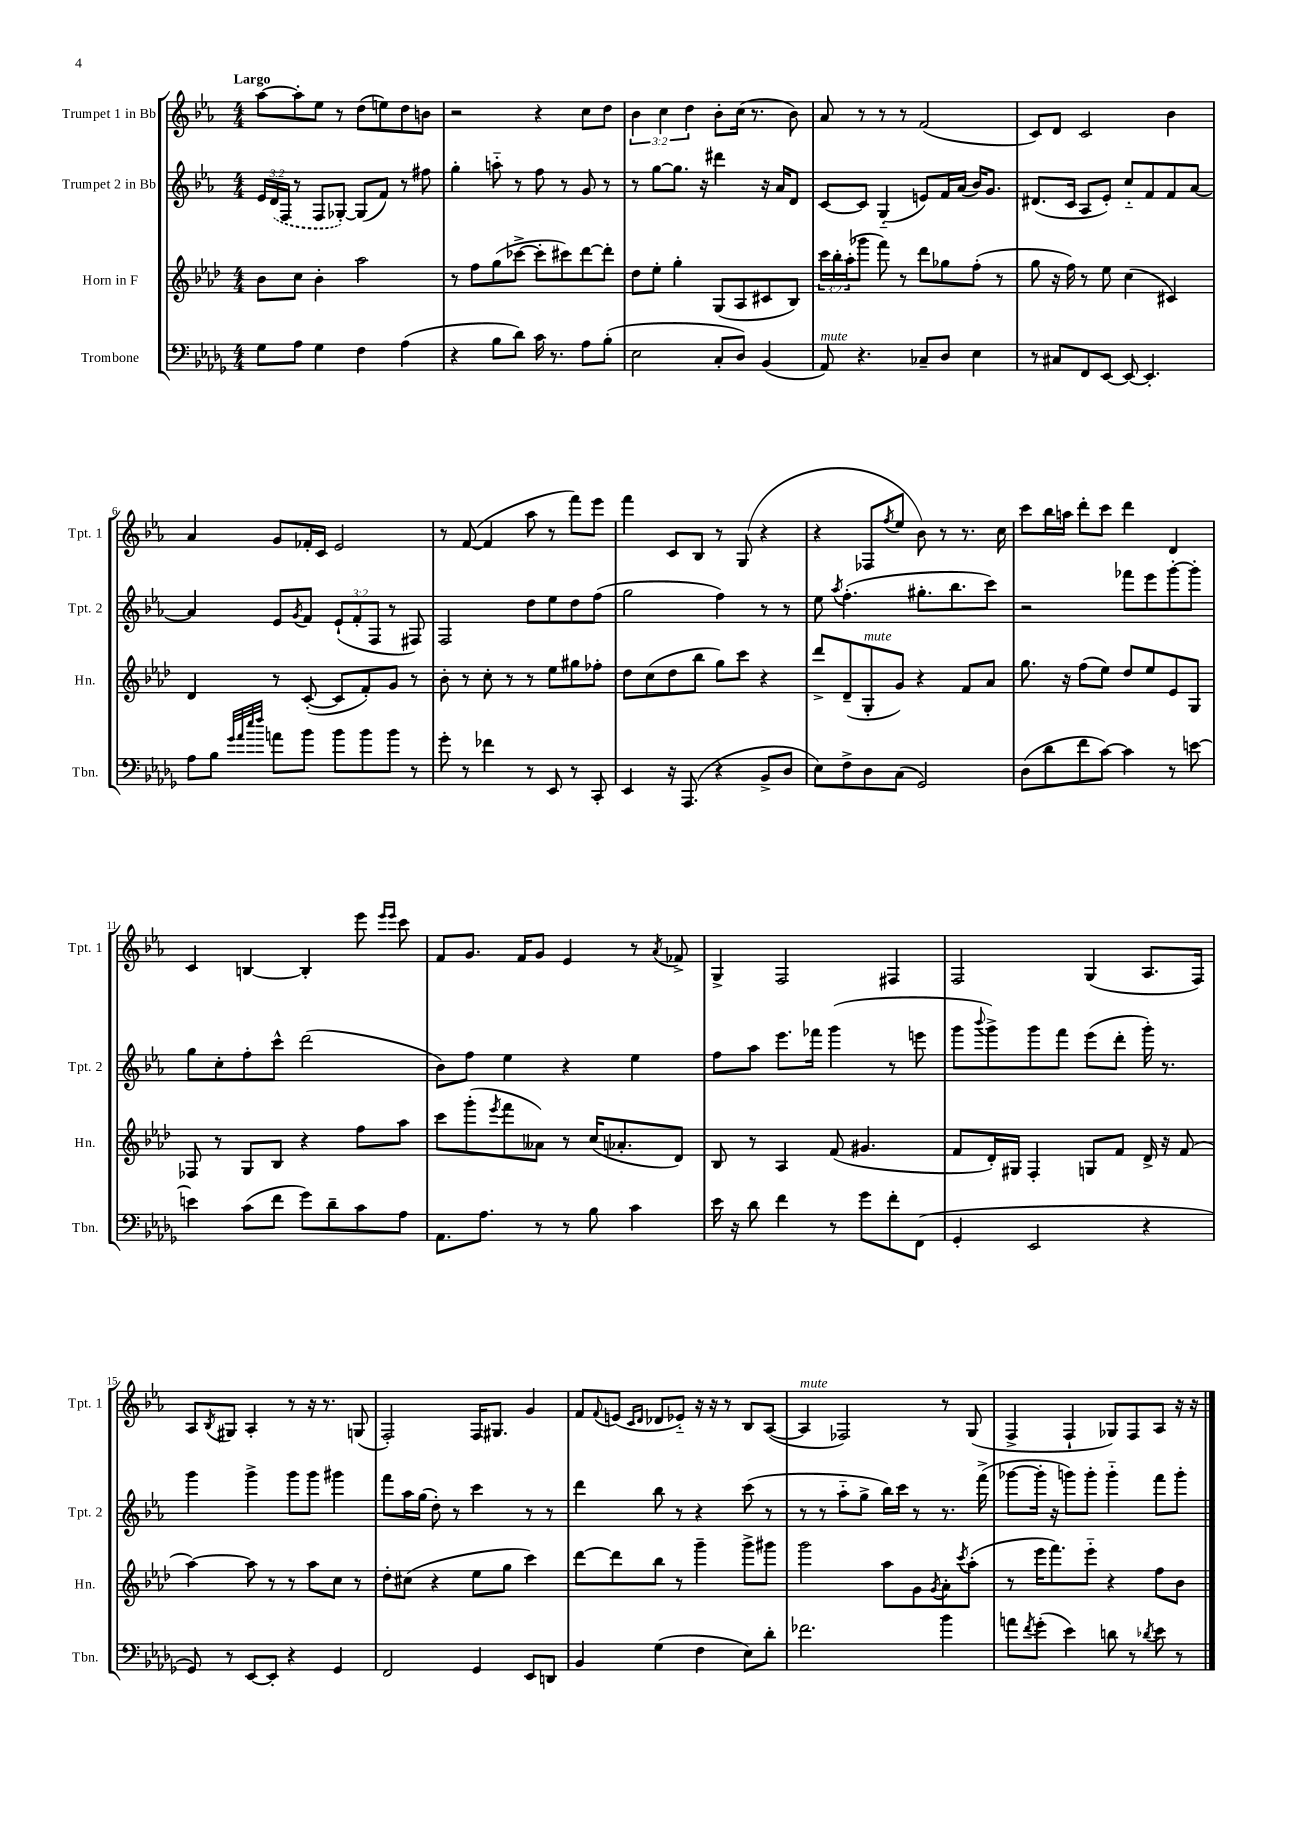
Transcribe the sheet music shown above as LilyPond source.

<<
\new StaffGroup <<
\new Staff = "s0" \with { instrumentName = "Trumpet 1 in Bb" shortInstrumentName = "Tpt. 1" } {
    \clef treble \key ees \major \numericTimeSignature \time 4/4 \override Staff.TupletNumber.text = #tuplet-number::calc-fraction-text \tempo "Largo"
    aes''8~ aes''8-. ees''8 r8 d''8( e''8) d''8 b'8 |
    r2 r4 c''8 d''8 |
    \tuplet 3/2 { bes'4 c''4 d''4 } bes'8-. c''16( r8. bes'8) |
    aes'8 r8 r8 r8 f'2( |
    c'8) d'8 c'2 bes'4 |
    aes'4 g'8 fes'16-. c'16 ees'2 |
    r8 f'8~( f'4 aes''8 r8 f'''8) ees'''8 |
    f'''4 c'8 bes8 r8 g8( r4 |
    r4 fes8 \acciaccatura { f''8 } ees''8 bes'8) r8 r8. c''16 |
    c'''8 bes''16 a''16 d'''8-. c'''8 d'''4 d'4 |
    c'4 b4~ b4-. ees'''8 \grace { ees'''16 ees'''16 } c'''8 |
    f'8 g'8. f'16 g'8 ees'4 r8 \acciaccatura { aes'8 } fes'8-> |
    g4-> f2 fis4 |
    f2 g4( aes8. f16) |
    aes8 \acciaccatura { bes8 } gis8 aes4-. r8 r16 r8. g8( |
    f2-.) f16 gis8. g'4 |
    f'8 \appoggiatura { f'8 } e'8( \grace { c'16 d'16 } des'8 ees'8-_) r16 r16 r8 bes8 aes8~( |
    aes4^\markup { \italic "mute" } fes2) r8 g8( |
    f4-> f4-! ges8) f8 aes8 r16 r16 \bar "|." |
}
\new Staff = "s1" \with { instrumentName = "Trumpet 2 in Bb" shortInstrumentName = "Tpt. 2" } {
    \clef treble \key ees \major \numericTimeSignature \time 4/4 \override Staff.TupletNumber.text = #tuplet-number::calc-fraction-text
    \tuplet 3/2 { ees'16 \once \slurDashed d'16( f16 } r8 f8 ges8~-.) ges8( f'8) r8 fis''8 |
    g''4-. a''8-_ r8 f''8 r8 g'8 r8 |
    r8 g''8~ g''8. r16 dis'''4 r16 aes'16 d'8 |
    c'8~ c'8 g4-_( e'8) f'16 aes'16( bes'16) g'8. |
    dis'8.( c'16 aes8 ees'8-.) c''8-_ f'8 f'8 aes'8~ |
    aes'4 ees'8 \acciaccatura { g'8 } f'8 \tuplet 3/2 { ees'8-!( f'8-. f8 } r8 fis8) |
    f2 d''8 ees''8 d''8 f''8( |
    g''2 f''4) r8 r8 |
    ees''8 \acciaccatura { aes''8 } f''4.-.( gis''8.-. bes''8. c'''8) |
    r2 fes'''8 ees'''8 g'''8~-. g'''8-. |
    g''8 c''8-. f''8-. c'''8-^ d'''2( |
    bes'8) f''8 ees''4 r4 ees''4 |
    f''8 aes''8 ees'''8. fes'''16 g'''4( r8 e'''8 |
    g'''8 \appoggiatura { bes'''8 } g'''8->) g'''8 f'''8 ees'''8( d'''8-. g'''16-.) r8. |
    g'''4 g'''4-> g'''8 g'''8 gis'''4 |
    f'''8 aes''16 g''16( d''8-.) r8 c'''4 r8 r8 |
    d'''4 bes''8 r8 r4 c'''8( r8 |
    r8 r8 aes''8-_ g''8-> bes''16) c'''16 r8 r8. f'''16->( |
    ges'''8~ ges'''16-. r16 g'''8) g'''8-. g'''4-_ f'''8 g'''8-. \bar "|." |
}
\new Staff = "s2" \with { instrumentName = "Horn in F" shortInstrumentName = "Hn." } {
    \clef treble \key aes \major \numericTimeSignature \time 4/4 \override Staff.TupletNumber.text = #tuplet-number::calc-fraction-text
    bes'8 c''8 bes'4-. aes''2 |
    r8 f''8 g''8( ces'''8~-> ces'''8-. cis'''8) des'''8~ des'''8-. |
    des''8 ees''8-. g''4-. g8( aes8 cis'8 bes8) |
    \tuplet 3/2 { c'''16 bes''16-. aes''16-.( } ges'''8 f'''8) r8 des'''8 ges''8 f''8-.( r8 |
    g''8 r16 f''16) r8 ees''8 c''4( cis'4) |
    des'4 r8 c'8~-.( c'8 f'8-.) g'8 r8 |
    bes'8-. r8 c''8-. r8 r8 ees''8 gis''8 fes''8-. |
    des''8 c''8( des''8 bes''8 g''8) c'''8 r4 |
    des'''8-> des'8--( g8-.^\markup { \italic "mute" } g'8) r4 f'8 aes'8 |
    g''8. r16 f''8( ees''8) des''8 ees''8 ees'8 g8 |
    fes8 r8 g8 bes8 r4 f''8 aes''8 |
    c'''8 g'''8-.( \acciaccatura { ees'''8 } f'''8 aeses'8) r8 c''16( aes'8.-. des'8) |
    bes8 r8 aes4 f'8( gis'4. |
    f'8 des'16-.) gis16 f4-. g8 f'8 des'16-> r16 f'8( |
    aes''4~) aes''8 r8 r8 aes''8 c''8 r8 |
    des''8-. cis''8( r4 ees''8 g''8 c'''4) |
    des'''8~ des'''8 bes''8 r8 g'''4-- g'''8-> gis'''8 |
    g'''2 aes''8 g'8 \acciaccatura { g'8 } aes'8-. \acciaccatura { c'''8 } aes''8-.( |
    r8 ees'''16 f'''8.) ees'''8-_ r4 f''8 bes'8 \bar "|." |
}
\new Staff = "s3" \with { instrumentName = "Trombone" shortInstrumentName = "Tbn." } {
    \clef bass \key des \major \numericTimeSignature \time 4/4
    ges8 aes8 ges4 f4 aes4( |
    r4 bes8 des'8) c'16 r8. aes8 bes8-.( |
    ees2 c8-. des8) bes,4( |
    aes,8^\markup { \italic "mute" }) r4. ces8-- des8 ees4 |
    r8 cis8 f,8 ees,8~ ees,8~ ees,4.-. |
    aes8 bes8 \grace { ges'32 aes'32 ees''32 f''32 } a'8 bes'8 bes'8 bes'8 bes'8 r8 |
    ges'8-. r8 fes'4 r8 ees,8 r8 c,8-. |
    ees,4 r16 aes,,8.( r4 bes,8-> des8 |
    ees8) f8-> des8 c8( ges,2) |
    des8( des'8 f'8 c'8~) c'4 r8 e'8~ |
    e'4 c'8( f'8 ges'8) des'8-- c'8 aes8 |
    aes,8. aes8. r8 r8 bes8 c'4 |
    ees'16 r16 des'8 f'4 r8 ges'8 f'8-. f,8( |
    ges,4-. ees,2 r4 |
    ges,8) r8 ees,8~ ees,8-. r4 ges,4 |
    f,2 ges,4 ees,8 d,8 |
    bes,4 ges4( f4 ees8) des'8-. |
    fes'2. bes'4 |
    a'8 \acciaccatura { f'8 } ges'8-.( ees'4) d'8 r8 \acciaccatura { des'8 } ees'8 r8 \bar "|." |
}
>>
>>
